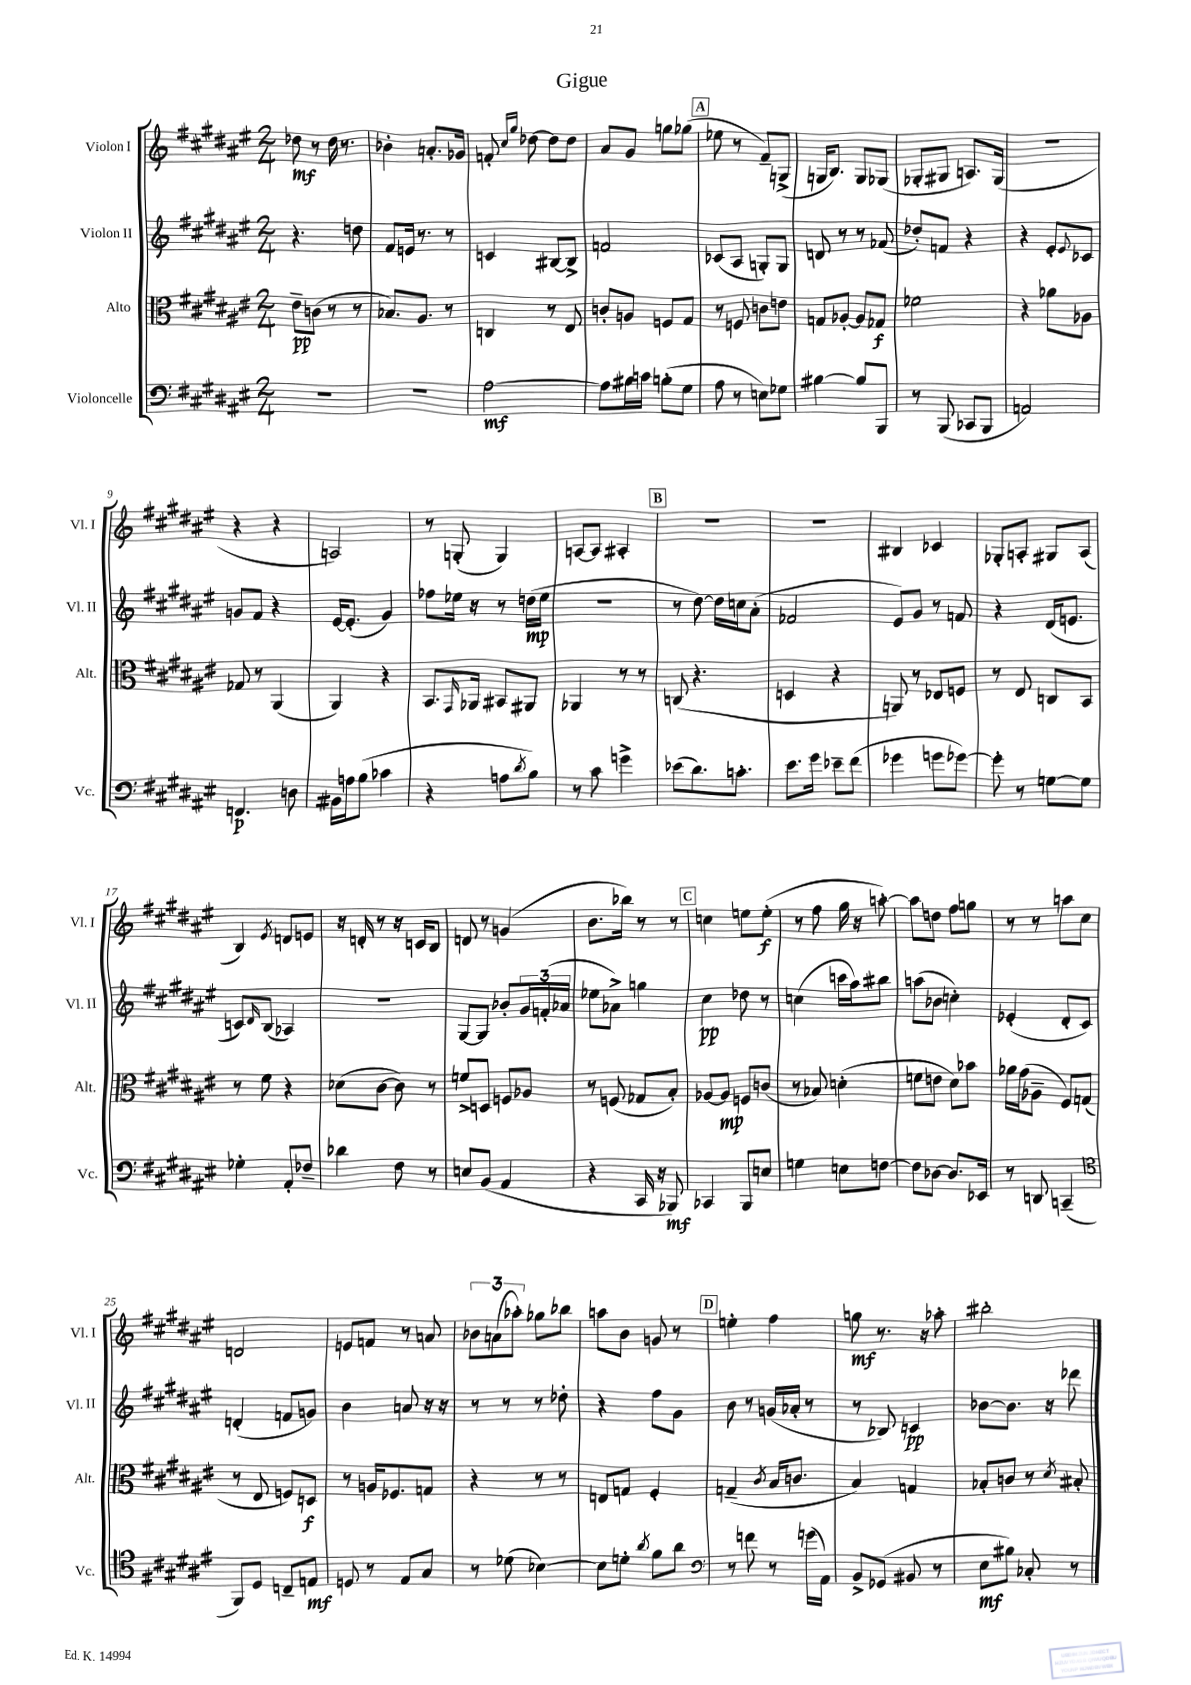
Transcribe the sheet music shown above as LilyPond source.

\header { title = "Gigue" }
<<
\new StaffGroup <<
\new Staff = "s0" \with { instrumentName = "Violon I" shortInstrumentName = "Vl. I" } {
    \clef treble \key fis \major \numericTimeSignature \time 2/4
    des''8\mf r8 des''16 r8. |
    bes'4-. a'8.-. ges'16 |
    f'8-. \grace { cis''16 gis''16 } des''8~ des''8 des''8 |
    ais'8 gis'8 g''8 ges''8( |
    \mark \markup { \box "A" } ees''8 r8 fis'8--) g8->( |
    g16 b8.) g8 ges8( |
    ges8-. gis8 a8.) gis16( |
    R2 |
    r4 r4 |
    a2) |
    r8 g8-.( g4) |
    a8~ a8 ais4-. |
    \mark \markup { \box "B" } R2 |
    R2 |
    bis4 ces'4 |
    ges8-. a8-. gis8 a8( |
    b4) \acciaccatura { eis'8 } d'8 e'8 |
    r16 d'16-. r8 r16 c'16 b8 |
    d'8 r8 g'4( |
    b'8. bes''16) r8 r8 |
    \mark \markup { \box "C" } c''4 e''8 e''8-.\f( |
    r8 fis''8 gis''16 r16 a''8~-.) |
    a''8 d''8 fis''8 g''8 |
    r8 r8 a''8 cis''8 |
    d'2 |
    e'8 f'8 r8 a'8 |
    \tuplet 3/2 { bes'8 a'8( aes''8-.) } ges''8 bes''8 |
    a''8 b'8 g'8 r8 |
    \mark \markup { \box "D" } e''4-. fis''4 |
    g''8\mf r8. r16 aes''8-. |
    bis''2-. \bar "|." |
}
\new Staff = "s1" \with { instrumentName = "Violon II" shortInstrumentName = "Vl. II" } {
    \clef treble \key fis \major \numericTimeSignature \time 2/4
    r4. d''8 |
    fis'8 e'16 r8. r8 |
    c'4 bis8~ bis8-> |
    f'2 |
    \mark \markup { \box "A" } ces'8( ais8 g8-.) g8 |
    d'8 r8 r8 fes'8( |
    des''8-.) f'8 r4 |
    r4 eis'8-. \appoggiatura { eis'8 } ces'8 |
    g'8 fis'8 r4 |
    eis'16~ eis'8.-.( gis'4) |
    fes''8 ees''16 r16 r8 d''16\mp( ees''16 |
    R2 |
    \mark \markup { \box "B" } r8 dis''8~) dis''16 c''16 ais'8-.( |
    fes'2 |
    eis'8) gis'8 r8 f'8 |
    r4 dis'16( e'8. |
    c'8) \grace { dis'16 } b8( aes4) |
    R2 |
    gis8~ gis8 bes'8-. \tuplet 3/2 { gis'16 f'16-.( aes'16 } |
    ees''8 aes'8->) g''4 |
    \mark \markup { \box "C" } cis''4\pp des''8 r8 |
    c''4( c'''16 ais''16) bis''8 |
    a''8( bes'8 c''4-.) |
    ees'4-.( dis'8-. cis'8) |
    d'4-.( f'8 g'8) |
    b'4 a'8 r16 r16 |
    r8 r8 r8 des''8-. |
    r4 fis''8 gis'8 |
    \mark \markup { \box "D" } b'8 r8 g'16( aes'16-. r8 |
    r8 bes8) c'4\pp |
    bes'8~ bes'8. r16 des'''8 \bar "|." |
}
\new Staff = "s2" \with { instrumentName = "Alto" shortInstrumentName = "Alt." } {
    \clef alto \key fis \major \numericTimeSignature \time 2/4
    eis'8--\pp c'8( r8 r8 |
    bes8.) ais8. r8 |
    c4 r8 eis8 |
    c'8-. a8 f8 gis8 |
    \mark \markup { \box "A" } r8 f8 c'8 e'8 |
    g8 aes8~-. aes8 ges8\f |
    fes'2 |
    r4 aes'8 aes8 |
    ges8 r8 ais,4( |
    ais,4) r4 |
    b,8. \grace { gis,16 } aes,16 bis,8 ais,8 |
    aes,4 r8 r8 |
    \mark \markup { \box "B" } c8( r4. |
    d4 r4 |
    a,8) r8 ees8 f8 |
    r8 eis8 c8 b,8 |
    r8 fis'8 r4 |
    des'8( cis'8~ cis'8) r8 |
    f'8-> d8 f8 aes8 |
    r8 f8( ges8 b8-.) |
    \mark \markup { \box "C" } aes8~ aes8\mp f8 c'8( |
    r8 bes8) d'4-.( |
    f'8 e'8 dis'8) bes'8 |
    aes'16 gis'16( aes8-- fis8) g8( |
    r8 eis8 f8) d8\f |
    r8 a16 fes8. g8 |
    r4 r8 r8 |
    e8 g8 fis4-. |
    \mark \markup { \box "D" } g4--( \acciaccatura { cis'8 } b16 c'8. |
    b4) g4 |
    bes8-. c'8 r8 \acciaccatura { dis'8 } bis8-. \bar "|." |
}
\new Staff = "s3" \with { instrumentName = "Violoncelle" shortInstrumentName = "Vc." } {
    \clef bass \key fis \major \numericTimeSignature \time 2/4
    R2 |
    R2 |
    ais2~\mf |
    ais8 bis16 c'16 b8-.( gis8 |
    \mark \markup { \box "A" } ais8 r8 e8) ges8 |
    bis4~ bis8 b,,8 |
    r8 b,,8( ces,8 b,,8 |
    a,2) |
    f,4.\p d8 |
    bis,16 a16 b8( ces'4 |
    r4 a8 \acciaccatura { dis'8 } b8) |
    r8 cis'8 g'4-> |
    \mark \markup { \box "B" } ees'8( dis'8.) c'8.-. |
    eis'8. gis'16 ees'8-- fis'8( |
    ges'4 g'8 ges'8~) |
    ges'8-. r8 g8~ g8 |
    ges4-. ais,8-. fes8-- |
    des'4 fis8 r8 |
    e8 b,8( ais,4 |
    r4 cis,16 r16 bes,,8\mf) |
    \mark \markup { \box "C" } ces,4 b,,8 e8 |
    g4 e8 f8~ |
    f8 des8~ des8. ees,16 |
    r8 d,8 c,4--( |
    \clef tenor fis,8) dis8 c8-- e8\mf |
    d8 r8 eis8 gis8 |
    r8 des'8( bes4~) |
    bes8 d'8-. \acciaccatura { ais'8 } fis'8 ais'8 |
    \mark \markup { \box "D" } \clef bass r8 f'8 r8 g'16( ais,16) |
    b,8-> ges,8( bis,8 r8 |
    eis8\mf bis8) ces8-. r8 \bar "|." |
}
>>
>>
